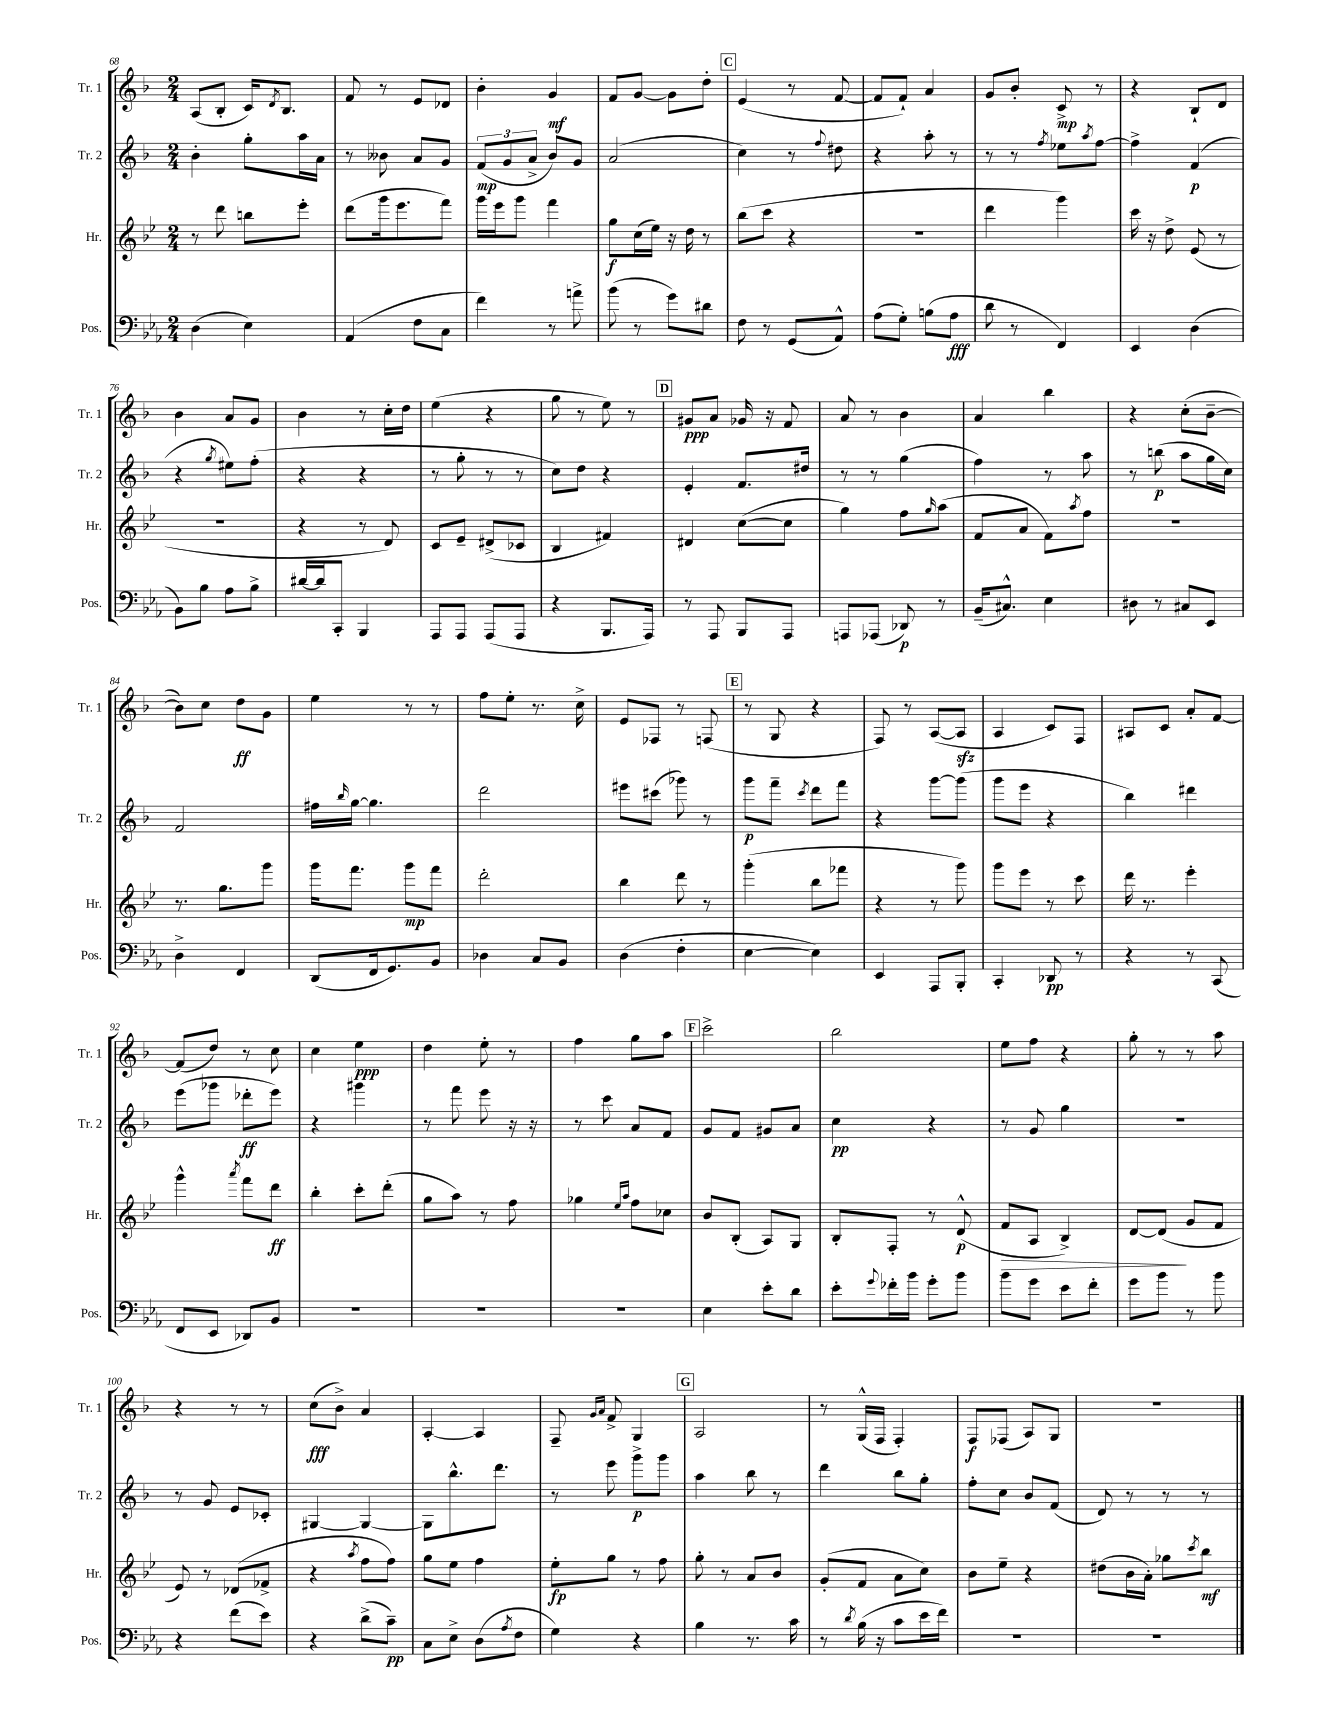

**kern	**kern	**kern	**kern
*staff4	*staff3	*staff2	*staff1
*clefF4	*clefG2	*clefG2	*clefG2
*k[b-e-a-]	*k[b-e-]	*k[b-]	*k[b-]
*M2/4	*M2/4	*M2/4	*M2/4
(4D\	8r	4b-'\	(8A/L
.	8ddd\	.	8B-'/J
4E-\)	8bb\L	8gg'\L	16c/LK)
.	.	.	8qd/
.	.	.	8.B-/J
.	8eee-'\J	16aa\L	.
.	.	16a\JJ	.
=	=	=	=
(4AA-/	(8ddd\L	8r	8f/
.	16ggg\k	8b--\	8r
.	8.eee-\	.	.
8F\L	.	8a/L	8e/L
8C\J	8fff\J)	8g/J	8d-/J
=	=	=	=
4f\)	16ggg\LL	(12f/L	4b-'\
.	16eee-\J	.	.
.	.	12g/	.
.	8ggg\J	.	.
.	.	12a^/J	.
8r	4fff\	8b-/L)	4g/
8a^\	.	8g/J	.
=	=	=	=
(8b-\	8gg\L	(2a/	8f/L
8r	(16cc\L	.	[8g/J
.	16ee-\JJ)	.	.
8g\L)	16r	.	8g\]L
.	16dd\	.	.
8d#\J	8r	.	8dd'\J
=	=	=	=
8F\	(8bb-\L	4cc\)	(4e/
8r	8ccc\J	.	.
(8GG/L	4r	8r	8r
.	.	8qqff/	.
8AA-^^/J)	.	8dd#\	[8f/
=	=	=	=
(8A-\L	2r	4r	8f/]L
8G'\J)	.	.	8f`/J)
(8B\L	.	8aa'\	4a/
8A-\J	.	8r	.
=	=	=	=
8d\	4ddd\	8r	8g/L
8r	.	8r	8b-'/J
.	.	8qff/	.
4FF/)	4ggg\)	8ee-\L	8c^/
.	.	8qaa/	.
.	.	[8ff\J	8r
=	=	=	=
4EE-/	16ccc\	4ff^\]	4r
.	16r	.	.
.	8dd^\	.	.
(4D\	(8e-/	(4f/	8B-`/L
.	8r	.	8d/J
=	=	=	=
8BB-\L)	2r	4r	4b-\
8B-\J	.	.	.
.	.	8qgg/	.
8A-\L	.	8ee#\L)	8a/L
8B-^\J	.	(8ff'\J	8g/J
=	=	=	=
[16d#/LL	4r	4r	4b-\
16d#/]J	.	.	.
8CC'/J	.	.	.
4BBB-/	8r	4r	8r
.	8d/)	.	16cc'\LL
.	.	.	16dd\JJ
=	=	=	=
8AAA-/L	8c/L	8r	(4ee\
8AAA-/J	8e-~/J	8gg'\	.
(8AAA-/L	(8d#^/L	8r	4r
8AAA-/J	8c-/J	8r	.
=	=	=	=
4r	4B-/	8cc\L)	8gg\
.	.	8dd\J	8r
8.BBB-/L	4f#/)	4r	8ee\)
.	.	.	8r
16AAA-/Jk)	.	.	.
=	=	=	=
8r	4d#/	4e'/	8g#/L
8AAA-/	.	.	8a/J
8BBB-/L	([8cc\L	8.f/L	16g-/
.	.	.	16r
8AAA-/J	8cc\]J	.	8f/
.	.	16dd#/Jk	.
=	=	=	=
8AAA/L	4gg\)	8r	8a/
(8AAA-/J	.	8r	8r
8DD-/)	8ff\L	(4gg\	4b-\
.	16qqgg/	.	.
8r	(8aa\J	.	.
=	=	=	=
(16BB-~/LK	8f/L	4ff\)	4a/
8.C#^^/J)	.	.	.
.	8a/J	.	.
4E-\	8f\L)	8r	4bb-\
.	8qaa/	.	.
.	8ff\J	8aa\	.
=	=	=	=
8D#\	2r	8r	4r
8r	.	(8bb\	.
8C#/L	.	8aa\L	(8cc'\L
8EE-/J	.	16gg\L	[8b-~\J
.	.	16cc\JJ)	.
=	=	=	=
4D^\	8.r	2f/	8b-\]L)
.	.	.	8cc\J
.	8.gg\L	.	.
4FF/	.	.	8dd\L
.	8ggg\J	.	8g\J
=	=	=	=
(8DD/L	16ggg\LK	16ff#\LL	4ee\
.	.	16qqbb-/	.
.	8.fff\J	[16gg\JJ	.
16FF/k	.	4.gg\]	.
8.GG/)	.	.	.
.	8ggg\L	.	8r
8BB-/J	8fff\J	.	8r
=	=	=	=
4D-\	2ddd'\	2ddd\	8ff\L
.	.	.	8ee'\J
8C/L	.	.	8.r
8BB-/J	.	.	.
.	.	.	16cc^\
=	=	=	=
(4D\	4bb-\	8eee#\L	8e/L
.	.	(8ccc#\J	8F-/J
4F'\	8ddd\	8ggg-\)	8r
.	8r	8r	(8F/
=	=	=	=
[4E-\	(4ggg'\	8ggg\L	8r
.	.	8fff~\J	8G/
.	.	8qccc/	.
4E-\])	8bb-\L	8ddd\L	4r
.	8fff-\J	8fff\J	.
=	=	=	=
4EE-/	4r	4r	8F/)
.	.	.	8r
8AAA-/L	8r	[8ggg\L	([8A/L
8BBB-'/J	8ggg\)	(8ggg\]J	8A/]J
=	=	=	=
4CC'/	8ggg\L	8ggg\L	4A/
.	8eee-\J	8eee\J	.
8DD-/	8r	4r	8c/L)
8r	8ccc\	.	8F/J
=	=	=	=
4r	16ddd\	4bb-\)	8A#/L
.	8.r	.	.
.	.	.	8c/J
8r	4eee-'\	4ddd#\	8a'/L
(8CC/	.	.	[8f/J
=	=	=	=
8FF/L	4ggg^^\	(8eee\L	(8f/]L
8EE-/J	.	8ggg-\J	8dd/J)
.	8qaaa/	.	.
8DD-/L)	8fff\L	8ddd-'\L	8r
8BB-/J	8ddd\J	8eee\J)	8cc\
=	=	=	=
2r	4bb-'\	4r	4cc\
.	8ccc'\L	4ggg#\	4ee\
.	(8ddd'\J	.	.
=	=	=	=
2r	8gg\L	8r	4dd\
.	8aa\J)	8fff\	.
.	8r	8eee\	8ee'\
.	8ff\	16r	8r
.	.	16r	.
=	=	=	=
2r	4gg-\	8r	4ff\
.	.	8ccc\	.
.	16qqee-/LL	.	.
.	16qqaa/JJ	.	.
.	8ff\L	8a/L	8gg\L
.	8cc-\J	8f/J	8aa\J
=	=	=	=
4E-\	8b-/L	8g/L	2ccc^\
.	(8B-'/J	8f/J	.
8e-'\L	8A/L)	8g#/L	.
8d\J	8G/J	8a/J	.
=	=	=	=
8e-'\L	8B-'/L	4cc\	2bb-\
8qqg/	.	.	.
16f-'\L	8F'/J	.	.
16b-\JJ	.	.	.
8g'\L	8r	4r	.
8b-\J	(8d^^/	.	.
=	=	=	=
8b-\L	8f/L	8r	8ee\L
8g\J	8A/J	8g/	8ff\J
8e-\L	4B-^/)	4gg\	4r
8f'\J	.	.	.
=	=	=	=
8g\L	[8d/L	2r	8gg'\
8b-\J	(8d/]J	.	8r
8r	8g/L	.	8r
8b-\	8f/J	.	8aa\
=	=	=	=
4r	8e-/)	8r	4r
.	8r	8g/	.
(8f\L	(8d-/L	8e/L	8r
8e-\J)	8f-^/J	8c-'/J	8r
=	=	=	=
4r	4r	[4G#/	(8cc\L
.	.	.	8b-^\J)
.	8qaa/	.	.
(8d^\L	8ff\L	4G#/_	4a/
8c~\J)	8ff\J)	.	.
=	=	=	=
8C\L	8gg\L	8G#\]L	[4A'/
8E-^\J	8ee-\J	8.bb-^^\	.
(8D\L	4ff\	.	4A/]
.	.	8.ddd\J	.
8qA-/	.	.	.
8F\J	.	.	.
=	=	=	=
4G\)	8ee-'\L	8r	8F~/
.	.	.	16qqg/LL
.	.	.	16qqa/JJ
.	8gg\J	8eee\	8f^/
4r	8r	8ggg^\L	4G/
.	8ff\	8ggg\J	.
=	=	=	=
4B-\	8gg'\	4aa\	2A/
.	8r	.	.
8.r	8a/L	8bb-\	.
.	8b-/J	8r	.
16c\	.	.	.
=	=	=	=
8r	(8g'/L	4ddd\	8r
8qd/	.	.	.
(16B-\	8f/J	.	(16G^^/LL
16r	.	.	16F/JJ
8c\L	8a\L	8bb-\L	4F'/)
16e-\L	8cc\J)	8gg'\J	.
16f\JJ)	.	.	.
=	=	=	=
2r	8b-\L	8ff'\L	8F/L
.	8ee-~\J	8cc\J	(8F-/J
.	4r	8b-/L	8A/L)
.	.	(8f/J	8G/J
=	=	=	=
2r	(8dd#\L	8d/)	2r
.	16b-\L	8r	.
.	16a'\JJ)	.	.
.	8gg-\L	8r	.
.	8qccc/	.	.
.	8bb-\J	8r	.
==	==	==	==
*-	*-	*-	*-
